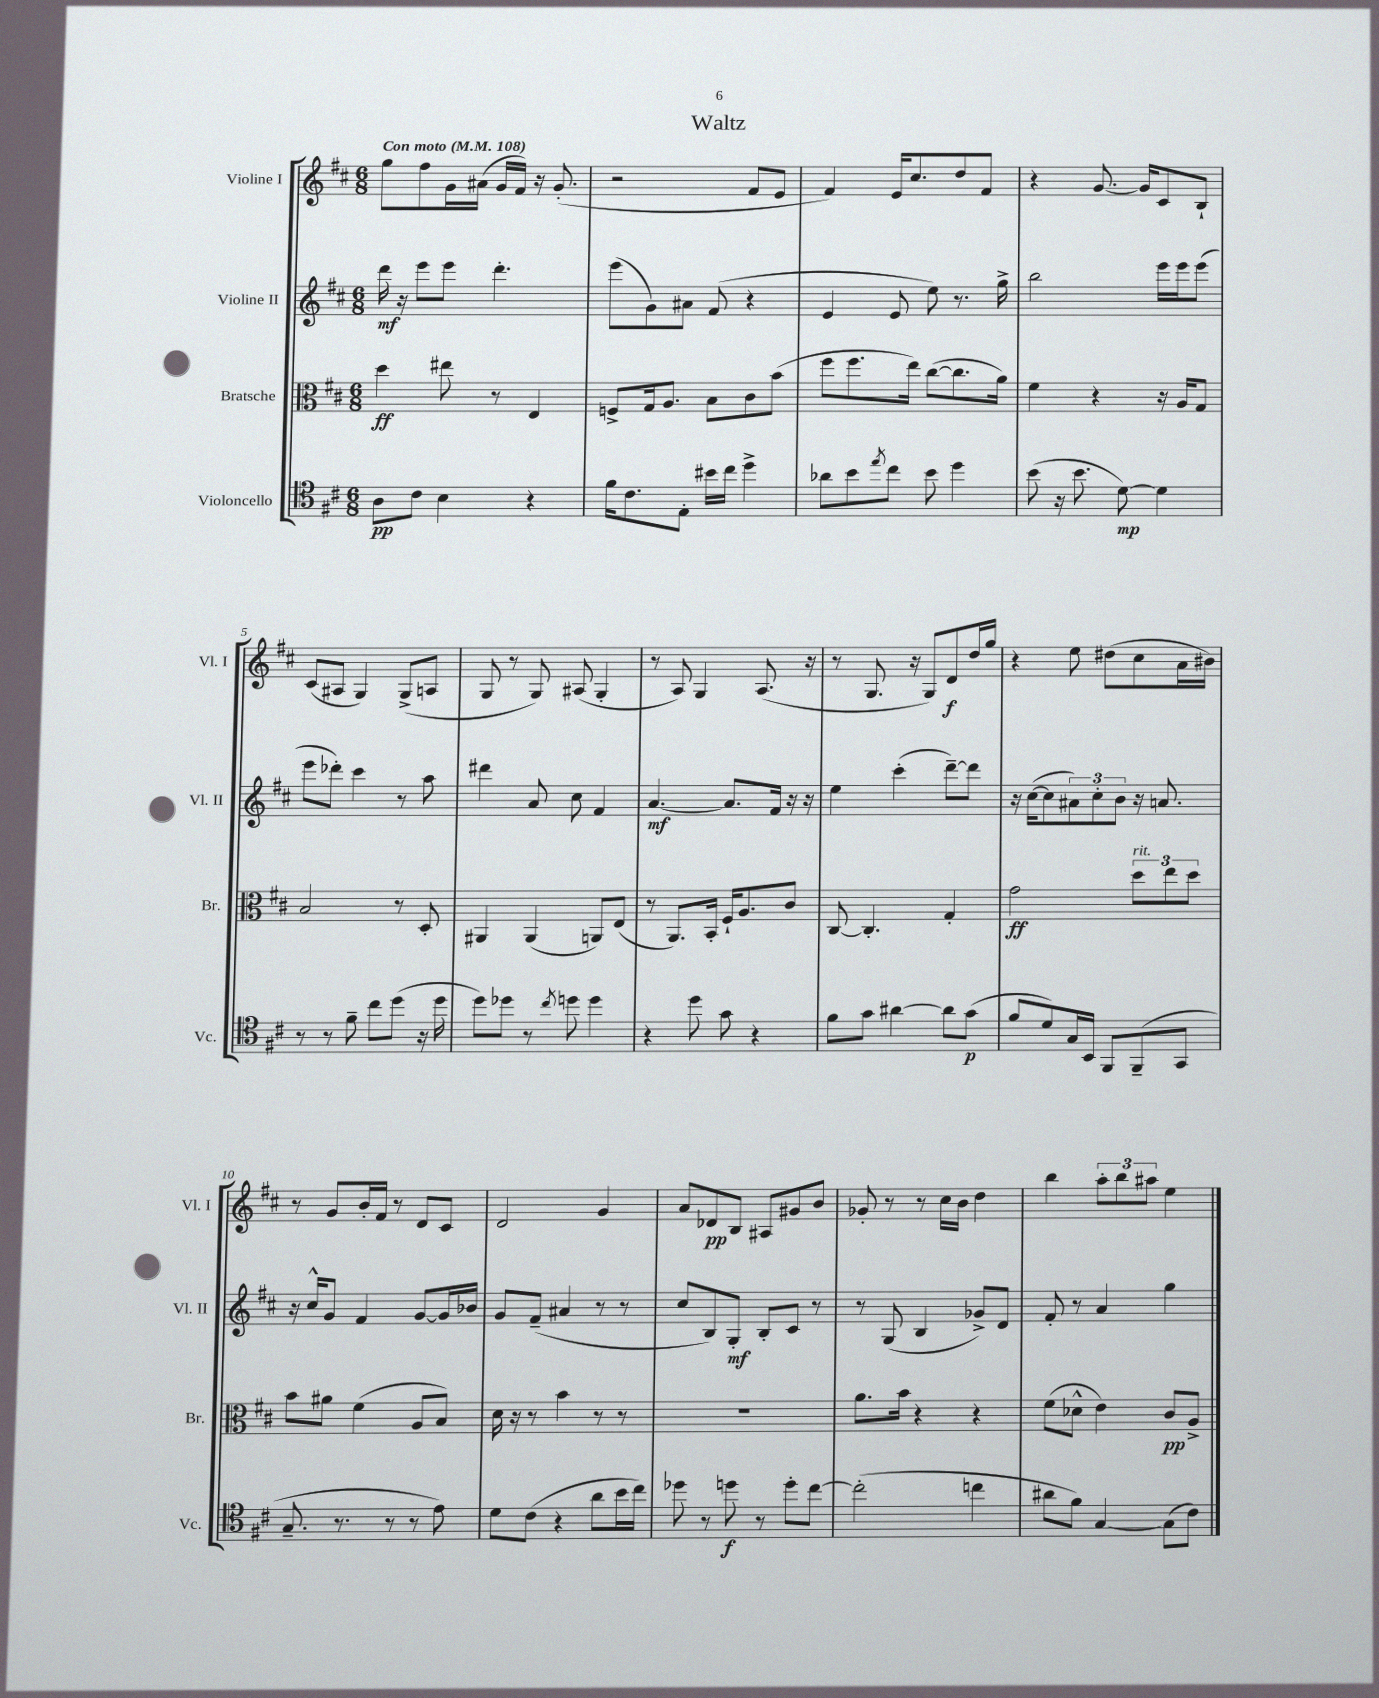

**kern	**dynam	**kern	**dynam	**kern	**dynam	**kern	**dynam
*part4	*part4	*part3	*part3	*part2	*part2	*part1	*part1
*staff4	*staff4	*staff3	*staff3	*staff2	*staff2	*staff1	*staff1
*I"Violoncello	*	*I"Bratsche	*	*I"Violine II	*	*I"Violine I	*
*I'Vc.	*	*I'Br.	*	*I'Vl. II	*	*I'Vl. I	*
*clefC4	*	*clefC3	*	*clefG2	*	*clefG2	*
*k[f#c#]	*	*k[f#c#]	*	*k[f#c#]	*	*k[f#c#]	*
*M6/8	*	*M6/8	*	*M6/8	*	*M6/8	*
*MM108	*	*MM108	*	*MM108	*	*MM108	*
=1	=1	=1	=1	=1	=1	=1	=1
!	!	!	!	!	!	!LO:TX:a:B:t=Con moto	!
8A\L	pp	4dd\	ff	16ddd\	mf	8gg\L	.
.	.	.	.	16r	.	.	.
8c#\J	.	.	.	8eee\L	.	8ff#\	.
4B\	.	8ee#X\	.	8eee\J	.	16g\L	.
.	.	.	.	.	.	(16a#X\JJ	.
.	.	8r	.	4.ddd'\	.	16g/LL	.
.	.	.	.	.	.	16f#/JJ)	.
4r	.	4E/	.	.	.	16r	.
.	.	.	.	.	.	(8.g'/	.
=2	=2	=2	=2	=2	=2	=2	=2
16f#\KL	.	8Fn^/L	.	(8eee\L	.	2r	.
8.c#\	.	.	.	.	.	.	.
.	.	16G/k	.	8g\)	.	.	.
.	.	8.A/J	.	.	.	.	.
8E'\J	.	.	.	8a#X\J	.	.	.
16b#X\LL	.	8B\L	.	(8f#/	.	.	.
16cc#\JJ	.	.	.	.	.	.	.
4dd^\	.	8c#\	.	4r	.	8f#/L	.
.	.	(8b\J	.	.	.	8e/J	.
=3	=3	=3	=3	=3	=3	=3	=3
8a-X\L	.	8ff#\L	.	4e/	.	4f#/)	.
8b\	.	8.ff#\	.	.	.	.	.
8qee/	.	.	.	.	.	.	.
8cc#\J	.	.	.	8e/	.	16e/KL	.
.	.	16ee\Jk)	.	.	.	8.cc#/	.
8b\	.	([8cc#\L	.	8ee\)	.	.	.
4dd\	.	8.cc#\]	.	8.r	.	8dd/	.
.	.	.	.	.	.	8f#/J	.
.	.	16a\Jk)	.	16gg^\	.	.	.
=4	=4	=4	=4	=4	=4	=4	=4
(8b\	.	4f#\	.	2bb\	.	4r	.
16r	.	.	.	.	.	.	.
8.b\	.	.	.	.	.	.	.
.	.	4r	.	.	.	[8.g/	.
[8d\)	mp	.	.	.	.	.	.
.	.	.	.	.	.	16g/KL]	.
4d\]	.	16r	.	16eee\LL	.	8c#/	.
.	.	16A/KL	.	16eee\J	.	.	.
.	.	8G/J	.	(8eee\J	.	8B`/J	.
!!LO:LB:g=z
=5	=5	=5	=5	=5	=5	=5	=5
8r	.	2B/	.	8eee\L	.	(8c#/L	.
8r	.	.	.	8ddd-X'\J)	.	8A#X/J	.
8f#~\	.	.	.	4ccc#\	.	4G/)	.
8cc#\L	.	.	.	.	.	.	.
(8dd\J	.	8r	.	8r	.	(8G^/L	.
16r	.	8D'/	.	8aa\	.	8An/J	.
16dd\	.	.	.	.	.	.	.
=6	=6	=6	=6	=6	=6	=6	=6
8dd\L)	.	4AA#X/	.	4ddd#X\	.	8G/	.
8dd-X\J	.	.	.	.	.	8r	.
8r	.	(4AA#/	.	8a/	.	8G/)	.
8qcc#/	.	.	.	.	.	.	.
8ddn\	.	.	.	8cc#\	.	(8A#X/	.
4dd\	.	8AAn/L)	.	4f#/	.	4G'/	.
.	.	(8E/J	.	.	.	.	.
=7	=7	=7	=7	=7	=7	=7	=7
4r	.	8r	.	[4.a/	mf	8r	.
.	.	8.AA/L)	.	.	.	8A/)	.
8dd\	.	.	.	.	.	4G/	.
.	.	16BB'/Jk	.	.	.	.	.
8g\	.	16F#`/KL	.	8.a/L]	.	.	.
.	.	8.A/	.	.	.	.	.
4r	.	.	.	.	.	(8.A/	.
.	.	.	.	16f#/Jk	.	.	.
.	.	8c#/J	.	16r	.	.	.
.	.	.	.	16r	.	16r	.
=8	=8	=8	=8	=8	=8	=8	=8
8f#\L	.	[8C#/	.	4ee\	.	8r	.
8g\J	.	4.C#'/]	.	.	.	8.G/	.
[4a#X\	.	.	.	(4ccc#'\	.	.	.
.	.	.	.	.	.	16r	.
.	.	.	.	.	.	8G/L)	.
8a#\L]	.	4G'/	.	[8ddd~\L)	.	8d/	f
(8g\J	p	.	.	8ddd\J]	.	16dd/L	.
.	.	.	.	.	.	16gg/JJ	.
=9	=9	=9	=9	=9	=9	=9	=9
8f#/L	.	2g\	ff	16r	.	4r	.
.	.	.	.	([16cc#\KL	.	.	.
8d/)	.	.	.	8cc#\]	.	.	.
16G/L	.	.	.	12a#X\)	.	8ee\	.
16BB/JJ	.	.	.	.	.	.	.
.	.	.	.	12cc#'\	.	.	.
8FF#/L	.	.	.	.	.	(8dd#X\L	.
.	.	.	.	12b\J	.	.	.
!	!	!LO:TX:a:i:t=rit.	!	!	!	!	!
(8FF#~/	.	12dd\L	.	16r	.	8cc#\	.
.	.	.	.	8.an/	.	.	.
.	.	12ee\	.	.	.	.	.
8GG/J	.	.	.	.	.	16a\L	.
.	.	12dd\J	.	.	.	.	.
.	.	.	.	.	.	16b#X\JJ)	.
!!LO:LB:g=z
=10	=10	=10	=10	=10	=10	=10	=10
8.G~/	.	8b\L	.	16r	.	8r	.
.	.	.	.	16cc#^^/KL	.	.	.
.	.	8a#X\J	.	8g/J	.	8g/L	.
8.r	.	.	.	.	.	.	.
.	.	(4f#\	.	4f#/	.	16b'/L	.
.	.	.	.	.	.	16f#/JJ	.
8r	.	.	.	.	.	8r	.
8r	.	8A/L	.	[8g/L	.	8d/L	.
8e\)	.	8B/J)	.	16g/L]	.	8c#/J	.
.	.	.	.	16b-X/JJ	.	.	.
=11	=11	=11	=11	=11	=11	=11	=11
8d\L	.	16d\	.	8g/L	.	2d/	.
.	.	16r	.	.	.	.	.
(8c#\J	.	8r	.	(8f#~/J	.	.	.
4r	.	4b\	.	4a#X/	.	.	.
8a\L	.	8r	.	8r	.	4g/	.
16b\L	.	8r	.	8r	.	.	.
16cc#\JJ)	.	.	.	.	.	.	.
=12	=12	=12	=12	=12	=12	=12	=12
8dd-X\	.	2.r	.	8cc#/L	.	8a/L	.
8r	.	.	.	8B/)	.	8d-X/	pp
8ddn\	f	.	.	8G'/J	mf	8B/J	.
8r	.	.	.	8B'/L	.	8A#X/L	.
8dd'\L	.	.	.	8c#/J	.	8g#X/	.
[8cc#\J	.	.	.	8r	.	8b/J	.
=13	=13	=13	=13	=13	=13	=13	=13
(2cc#'\]	.	8.a\L	.	8r	.	8g-X'/	.
.	.	.	.	(8G/	.	8r	.
.	.	16b\Jk	.	.	.	.	.
.	.	4r	.	4B/	.	8r	.
.	.	.	.	.	.	16cc#\LL	.
.	.	.	.	.	.	16b\JJ	.
4ccn\	.	4r	.	8g-X^/L)	.	4dd\	.
.	.	.	.	8d/J	.	.	.
=14	=14	=14	=14	=14	=14	=14	=14
8a#X\L	.	(8f#\L	.	8f#'/	.	4bb\	.
8f#\J)	.	8d-X^^\J	.	8r	.	.	.
[4G/	.	4e\)	.	4a/	.	12aa'\L	.
.	.	.	.	.	.	12bb\	.
.	.	.	.	.	.	12aa#X\J	.
(8G\L]	.	8c#/L	pp	4gg\	.	4ee\	.
8c#\J)	.	8A^/J	.	.	.	.	.
==	==	==	==	==	==	==	==
*-	*-	*-	*-	*-	*-	*-	*-
